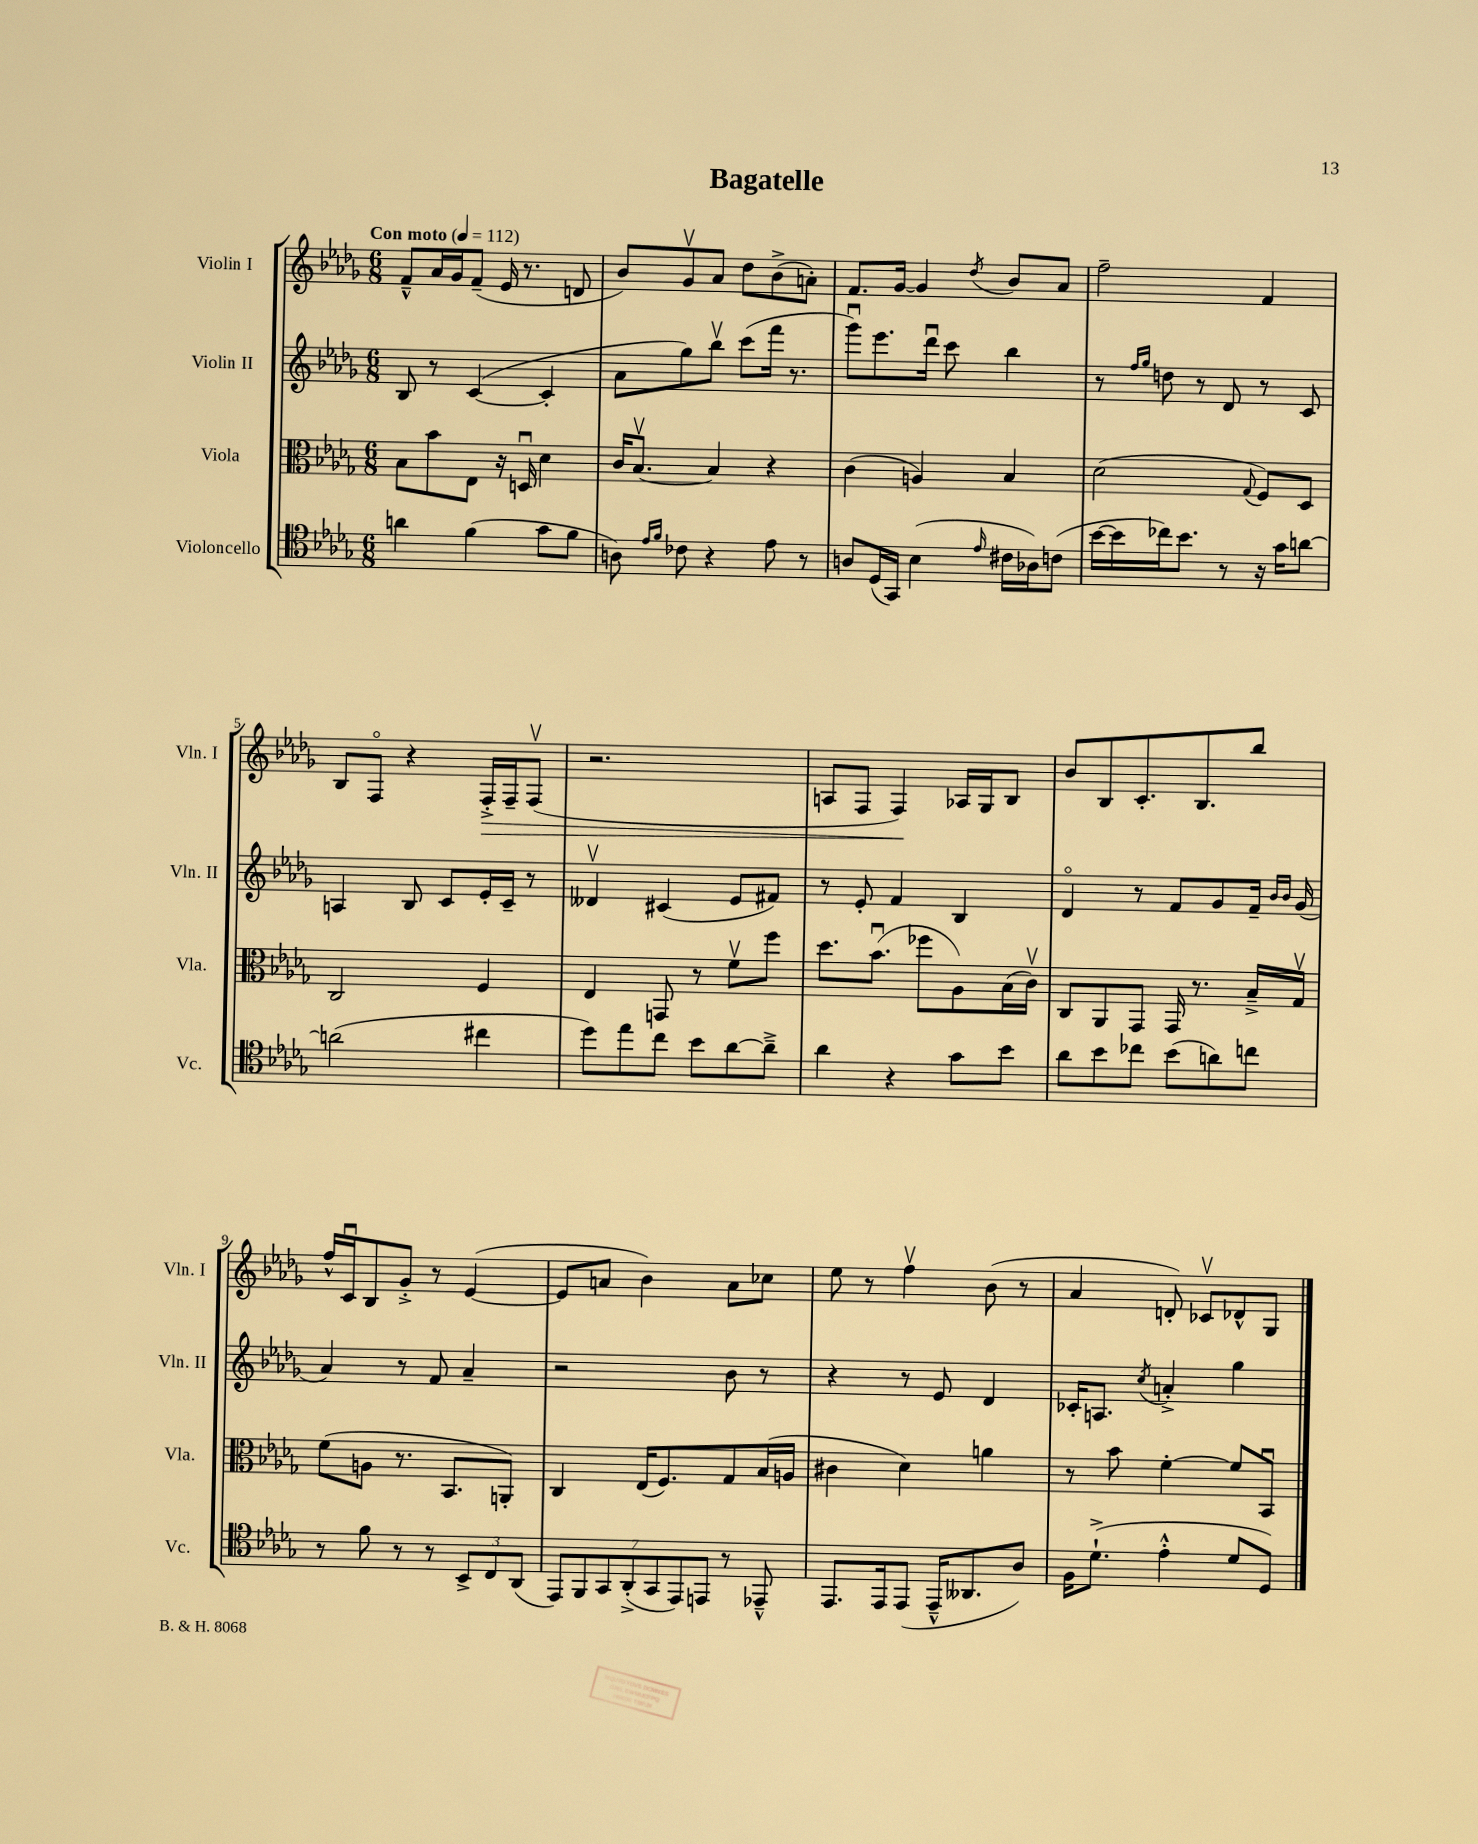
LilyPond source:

\header { title = "Bagatelle" }
<<
\new StaffGroup <<
\new Staff = "s0" \with { instrumentName = "Violin I" shortInstrumentName = "Vln. I" } {
    \clef treble \key des \major \numericTimeSignature \time 6/8 \tempo "Con moto" 4 = 112
    f'8---^ aes'16 ges'16 f'8--( ees'16 r8. d'8 |
    bes'8) ges'8\upbow aes'8 des''8 bes'8->( a'8-.) |
    f'8. ges'16~ ges'4 \acciaccatura { des''8 } bes'8 aes'8 |
    f''2-- f'4 |
    bes8 f8\flageolet r4 f16-.->\> f16-- f8\upbow( |
    r2. |
    a8 f8 f4\!) aes16 ges16 bes8 |
    bes'8 bes8 c'8.-. bes8. bes''8 |
    f''16-^ c'16\downbow bes8 ges'8-.-> r8 ees'4~( |
    ees'8 a'8 bes'4) a'8 ces''8 |
    ees''8 r8 f''4\upbow bes'8( r8 |
    aes'4 d'8-.) ces'8\upbow des'8-^ ges8 \bar "|." |
}
\new Staff = "s1" \with { instrumentName = "Violin II" shortInstrumentName = "Vln. II" } {
    \clef treble \key des \major \numericTimeSignature \time 6/8
    bes8 r8 c'4~( c'4-. |
    aes'8 ges''8) bes''8\upbow c'''8( f'''16 r8. |
    ges'''8\downbow) ees'''8. des'''16\downbow c'''8 bes''4 |
    r8 \grace { f''16 ges''16 } d''8 r8 des'8 r8 c'8 |
    a4 bes8 c'8 ees'16-. c'16-- r8 |
    deses'4\upbow cis'4( ees'8 fis'8) |
    r8 ees'8-. f'4 bes4 |
    des'4\flageolet r8 f'8 ges'8 f'16-- \grace { bes'16 bes'16 } ges'16( |
    aes'4) r8 f'8 aes'4-- |
    r2 bes'8 r8 |
    r4 r8 ees'8 des'4 |
    ces'16-. a8. \acciaccatura { c''8 } a'4-.-> ges''4 \bar "|." |
}
\new Staff = "s2" \with { instrumentName = "Viola" shortInstrumentName = "Vla." } {
    \clef alto \key des \major \numericTimeSignature \time 6/8
    bes8 bes'8 ees8 r16 d16\downbow des'4 |
    c'16 bes8.~\upbow bes4 r4 |
    c'4( a4) bes4 |
    des'2( \appoggiatura { ges8 } f8) des8 |
    c2 f4 |
    ees4 g,8 r8 f'8\upbow f''8 |
    des''8. bes'8.\downbow( fes''8 aes8) bes16( c'16\upbow) |
    c8 aes,8 ges,8 ges,16 r8. bes16---> ges16\upbow |
    f'8( a8 r8. bes,8. a,8-.) |
    c4 ees16( f8.) ges8 bes16( a16 |
    cis'4 des'4) a'4 |
    r8 bes'8 f'4~-. f'8 bes,8\downbow \bar "|." |
}
\new Staff = "s3" \with { instrumentName = "Violoncello" shortInstrumentName = "Vc." } {
    \clef tenor \key des \major \numericTimeSignature \time 6/8
    a'4 f'4( ges'8 f'8 |
    a8) \grace { ees'16 f'16 } ces'8 r4 ees'8 r8 |
    a8 des16( ges,16) bes4( \grace { ees'16 } cis'16 aes16) c'8( |
    bes'16~ bes'16 ces''16) bes'8. r8 r16 ges'16 a'8~ |
    a'2( cis''4 |
    des''8) ees''8 c''8 bes'8 aes'8~ aes'8---> |
    aes'4 r4 ges'8 bes'8 |
    aes'8 bes'8 ces''8 bes'8( a'8) c''8 |
    r8 f'8 r8 r8 \tuplet 3/2 { bes,8-> c8 aes,8( } |
    \tuplet 7/4 { ees,8) f,8 ges,8 aes,8-.->( ges,8 ees,8) e,8 } r8 ees,8---^ |
    ees,8. ees,16 ees,8( ees,16---^ aeses,8. aes8) |
    f16 des'8.-!->( ees'4-.-^ des'8 des8) \bar "|." |
}
>>
>>
